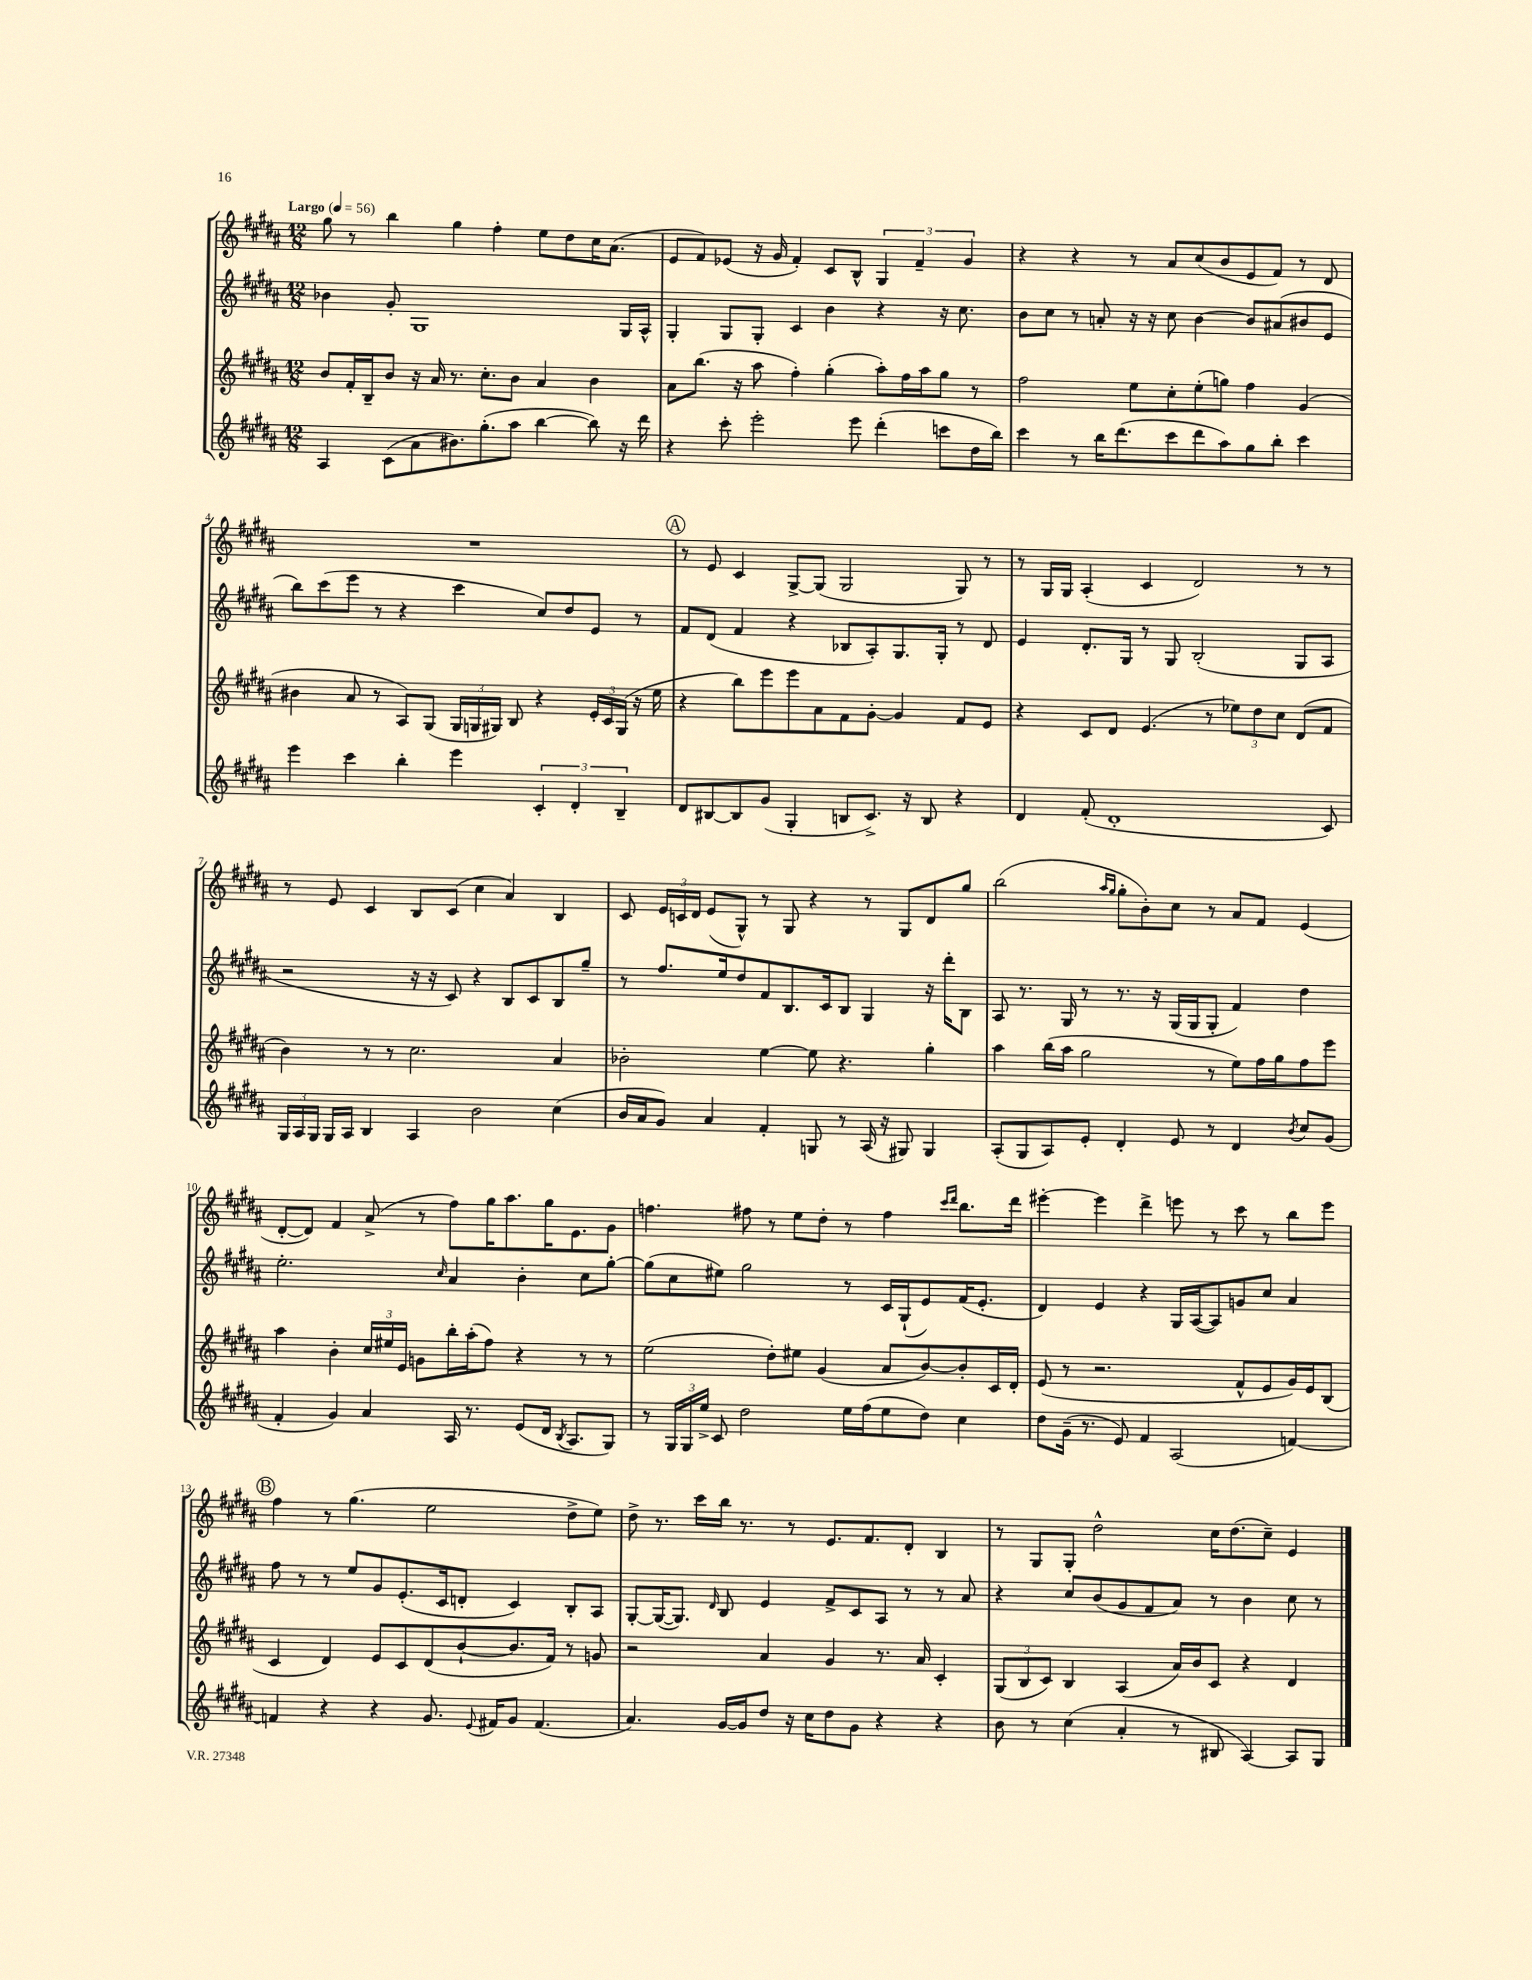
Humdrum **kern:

**kern	**kern	**kern	**kern
*staff4	*staff3	*staff2	*staff1
*clefG2	*clefG2	*clefG2	*clefG2
*k[f#c#g#d#a#]	*k[f#c#g#d#a#]	*k[f#c#g#d#a#]	*k[f#c#g#d#a#]
*M12/8	*M12/8	*M12/8	*M12/8
*MM56	*MM56	*MM56	*MM56
4A#	8b	4b-	8gg#
.	16f#'	.	8r
.	16B~	.	.
(8c#	8b	8g#'	4bb
8a#	16r	1G#	.
.	16a#	.	.
8.b#)	8.r	.	4gg#
(8.gg#'	8.cc#'	.	.
.	.	.	4ff#'
8aa#	8b	.	.
[4bb	4a#	.	8ee
.	.	.	8dd#
8bb])	4b	.	16cc#
.	.	.	(8.a#
16r	.	16G#	.
16ddd#	.	16A#^^	.
=	=	=	=
4r	8a#	4G#'	8e
.	(8.bb	.	8f#)
8ccc#'	.	8G#	(8e-
.	16r	.	.
2eee'	8aa#	8G#'	16r
.	.	.	16g#
.	4ff#')	4c#	4f#')
.	(4gg#'	4b	8c#
8eee	.	.	8B^^
(4ddd#'	8aa#')	4r	6G#
.	16ff#	.	.
.	.	.	6f#~
.	16aa#	.	.
8ccc	8gg#	16r	.
.	.	8.cc#	.
.	.	.	6g#
16dd#	8r	.	.
16bb)	.	.	.
=	=	=	=
4ccc#	2ff#	8b	4r
.	.	8cc#	.
8r	.	8r	4r
16bb	.	8a'	.
(8.ddd#	.	.	.
.	8ee	16r	8r
.	.	16r	.
8ccc#	8cc#'	8cc#	8a#
8ddd#	(8ee'	[4b	(8cc#
8aa#)	8gg)	.	8b
8gg#	4ff#	8b]	8e
8bb'	.	(8a#	8f#)
4ccc#	(4g#	8b#	8r
.	.	8e	8d#
=	=	=	=
4eee	4b#	8bb)	1.r
.	.	(8ccc#	.
4ccc#	8a#	8eee	.
.	8r	8r	.
4bb'	8A#)	4r	.
.	(8G#	.	.
4eee	24G#	4ccc#	.
.	24G	.	.
.	24G#)	.	.
.	8B	.	.
6c#'	4r	8cc#)	.
.	.	8dd#	.
6d#'	.	.	.
.	24e'	8e	.
.	24c#	.	.
6B~	(24G#	.	.
.	16r	8r	.
.	16ee	.	.
=	=	=	=
8d#	4r	8f#	8r
[8B#	.	(8d#	8e
8B#]	8bb)	4f#	4c#
(8g#	8eee	.	.
4G#'	8eee	4r	[8G#^
.	8a#	.	(8G#]
8B	8f#	8B-	2G#
8.c#^)	[8g#'	8A#')	.
.	4g#]	8.G#	.
16r	.	.	.
8B	.	.	.
.	.	16G#'	.
4r	8f#	8r	8G#)
.	8e	8d#	8r
=	=	=	=
4d#	4r	4e	8r
.	.	.	16G#
.	.	.	16G#
(8f#'	8c#	8.d#'	(4A#'
1d#'	8d#	.	.
.	.	16G#	.
.	(4.e	8r	4c#
.	.	8G#	.
.	.	(2B'	2d#)
.	8r	.	.
.	12ee-)	.	.
.	12dd#	.	.
.	12cc#	.	.
.	(8d#	8G#	8r
8c#)	8f#	8A#	8r
=	=	=	=
24G#	4b)	2r	8r
24A#	.	.	.
24G#	.	.	.
16G#	.	.	8e
16A#	.	.	.
4B	8r	.	4c#
.	8r	.	.
4A#	2.cc#	16r	8B
.	.	16r	.
.	.	8c#)	(8c#
2b	.	4r	4cc#
.	.	8B	4a#)
.	.	8c#	.
(4cc#	4a#	8B	4B
.	.	8gg#~	.
=	=	=	=
16b	2b-'	8r	8c#
16a#	.	.	.
8g#)	.	8.ff#	24e
.	.	.	24c
.	.	.	24d#
4a#	.	.	(8e
.	.	16ee	.
.	.	8dd#	8G#^^)
4f#'	[4ee	8f#	8r
.	.	8.B	8G#
8G	8ee]	.	4r
.	.	16c#	.
8r	4.r	8B	.
(16A#	.	4G#	8r
16r	.	.	.
8G#)	.	.	8G#
4G#	4gg#'	16r	8d#
.	.	16ddd#'	.
.	.	8B	8gg#
=	=	=	=
(8A#'	4aa#	8A#	(2bb
8G#	.	8.r	.
8A#)	(16bb	.	.
.	16aa#	16G#	.
8e'	2gg#	8r	.
.	.	.	16qqaa#
.	.	.	16qqgg#
4d#'	.	8.r	8gg#'
.	.	.	8b')
.	.	16r	.
8e	.	(16G#	8cc#
.	.	16G#	.
8r	8r	8G#'	8r
4d#	8ee)	4f#)	8a#
.	16ff#	.	8f#
.	16gg#	.	.
8qb	.	.	.
8cc#	8ff#	4dd#	(4e
(8g#	8eee	.	.
=	=	=	=
4f#'	4aa#	2.ee'	[8d#'
.	.	.	8d#])
4g#)	4b'	.	4f#
4a#	24cc#	.	(8a#^
.	24ee#	.	.
.	24e	.	.
.	8g	.	8r
.	.	16qqcc#	.
16A#	16bb'	4a#	8ff#)
8.r	(16aa#'	.	.
.	8ff#)	.	16gg#
.	.	.	8.aa#
(8e	4r	4b'	.
16d#	.	.	16gg#
8qB	.	.	.
8.A#	.	.	8.e
.	8r	8cc#	.
8G#)	8r	[8gg#'	8g#
=	=	=	=
8r	(2ee	(8gg#]	4.ff
24G#	.	8cc#	.
24G#	.	.	.
24ee^	.	.	.
8c#	.	8ee#)	.
2dd#	.	2gg#	8ff#
.	8dd#')	.	8r
.	8ee#	.	8ee
.	(4g#	.	8dd#'
16ee	.	8r	8r
(16ff#	.	.	.
8ee	8a#	16c#	4ff#
.	.	(16G#`	.
8dd#)	[8b)	8e)	.
.	.	.	16qqccc#
.	.	.	16qqddd#
4cc#	8b']	(16f#	8.bb
.	.	8.e'	.
.	16c#	.	.
.	16d#'	.	16ddd#
=	=	=	=
8dd#	(8e	4d#)	[4eee#'
(16g#~	8r	.	.
8.r	.	.	.
.	2.r	4e	4eee#]
8e)	.	.	.
4f#	.	4r	4ddd#^
(2A#	.	16G#	8eee
.	.	([16A#	.
.	.	8A#])	8r
.	8f#^^	8g	8ccc#
.	8e	8cc#	8r
[4f)	16g#)	4a#	8bb
.	16e	.	.
.	(8B	.	8eee
=	=	=	=
4f]	4c#	8ff#	4ff#
.	.	8r	.
4r	4d#)	8r	8r
.	.	8ee	(4.gg#
4r	8e	8g#	.
.	8c#	(8.e'	.
8.g#	(8d#	.	2ee
.	.	16c#	.
.	[8b`	8d'	.
8qqe	.	.	.
16f#	.	.	.
8g#	8.b]	4c#)	.
(4.f#	.	.	.
.	16f#)	.	.
.	8r	8B'	8dd#^
.	8g	8A#	8ee)
=	=	=	=
4.a#)	2r	[8G#'	8dd#^
.	.	(16G#_	8.r
.	.	8.G#])	.
.	.	.	16ccc#
.	.	16qqd#	.
[16g#	.	8B	16bb
16g#]	.	.	8.r
8dd#	4a#	4e	.
16r	.	.	8r
16cc#	.	.	.
8dd#	4g#	8f#^	8.e
8g#	.	8c#	.
.	.	.	8.f#
4r	8.r	8A#	.
.	.	8r	8d#'
.	16a#	.	.
4r	4c#'	8r	4B
.	.	8a#	.
=	=	=	=
8b	(12G#	4r	8r
.	12B	.	.
8r	.	.	8G#
.	12c#)	.	.
(4cc#	4B	8cc#	8G#'
.	.	(8b	2dd#^^
4a#'	(4A#	8g#	.
.	.	8f#	.
8r	16a#)	8a#)	.
.	16b	.	.
8B#	8c#	8r	16cc#
.	.	.	(8.dd#
[4A#)	4r	4b	.
.	.	.	8cc#~)
8A#]	4d#	8cc#	4e
8G#	.	8r	.
==	==	==	==
*-	*-	*-	*-
